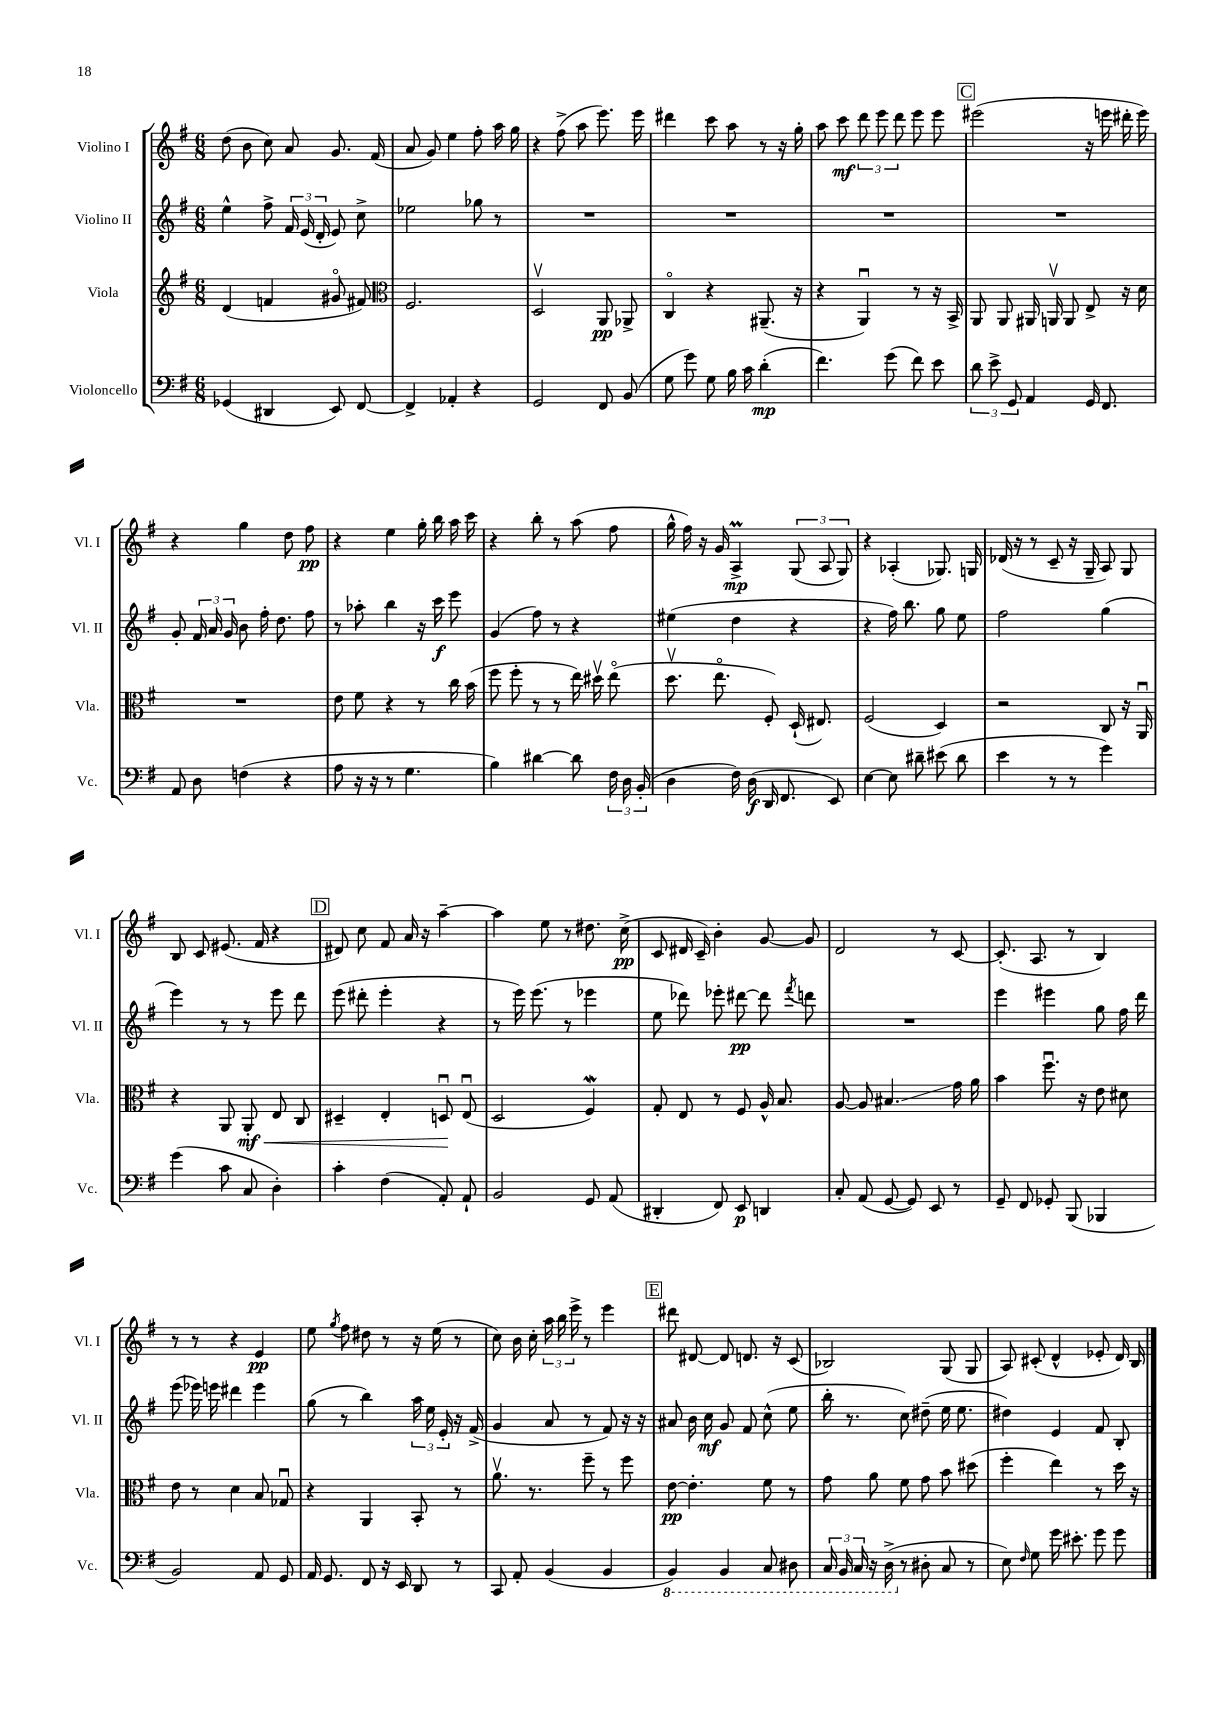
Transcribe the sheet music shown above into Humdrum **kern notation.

**kern	**kern	**kern	**kern
*staff4	*staff3	*staff2	*staff1
*clefF4	*clefG2	*clefG2	*clefG2
*k[f#]	*k[f#]	*k[f#]	*k[f#]
*M6/8	*M6/8	*M6/8	*M6/8
(4GG-	(4d	4ee^^	(8dd
.	.	.	8b
4DD#	4f	8ff#^	8cc)
.	.	24f#	8a
.	.	(24e	.
.	.	24d'	.
8EE)	8g#o	8e)	8.g
[8FF#	8f#)	8cc^	.
.	.	.	(16f#
=	=	=	=
*	*clefC3	*	*
4FF#^]	2.F#	2ee-	8a
.	.	.	8g)
4AA-'	.	.	4ee
4r	.	8gg-	8ff#'
.	.	8r	16aa
.	.	.	16gg
=	=	=	=
2GG	2Dv	2.r	4r
.	.	.	(8ff#^
.	.	.	8aa
8FF#	8AA	.	8.eee)
(8BB	8AA-^	.	.
.	.	.	16eee
=	=	=	=
8G	4Co	2.r	4ddd#
8g)	.	.	.
8G	4r	.	8ccc
16B	.	.	8aa
16c	.	.	.
(4d'	(8.AA#~	.	8r
.	.	.	16r
.	16r	.	16gg'
=	=	=	=
4.f#)	4r	2.r	8aa
.	.	.	8ccc
.	4AAu)	.	12ddd
.	.	.	12eee
(8g	.	.	.
.	.	.	12ddd
8f#)	8r	.	8eee
8e	16r	.	8eee
.	16BB^	.	.
=	=	=	=
12d	8AA	2.r	(2eee#
12e^	.	.	.
.	8AA	.	.
12GG	.	.	.
4AA	16AA#	.	.
.	16AAv	.	.
.	8AA	.	.
16GG	8E^	.	16r
8.FF#	.	.	16eee
.	16r	.	16ddd#'
.	16d	.	16eee)
=	=	=	=
8AA	2.r	8g'	4r
8D	.	24f#	.
.	.	24a	.
.	.	24g	.
(4F	.	8b	4gg
.	.	16ff#'	.
.	.	8.dd	.
4r	.	.	8dd
.	.	8ff#	8ff#
=	=	=	=
8A	8e	8r	4r
16r	8f#	8aa-'	.
16r	.	.	.
8r	4r	4bb	4ee
4.G	.	.	.
.	8r	16r	16gg'
.	.	16ccc	16bb
.	16cc	8eee	16aa
.	(16b	.	16ccc
=	=	=	=
4B)	8ff#	(4g	4r
.	8ff#'	.	.
[4d#	8r	8ff#)	8bb'
.	8r	8r	8r
8d#]	16ee)	4r	(8aa
.	16dd#v	.	.
24F#	(8eeo	.	8ff#
24D	.	.	.
(24BB'	.	.	.
=	=	=	=
4D	8.ddv	(4ee#	16gg^^
.	.	.	16ff#)
.	.	.	16r
.	8.eeo	.	16g
16F#)	.	4dd	4A^
(16D	.	.	.
16DD	8F#')	.	.
8.FF#	.	.	.
.	(16D`	4r	(12G
.	8.E#)	.	.
.	.	.	12A
8EE)	.	.	.
.	.	.	12G)
=	=	=	=
[4E	(2F#	4r	4r
8E]	.	16ff#)	(4A-'
.	.	8.bb	.
8d#~	.	.	.
(8e#	4D)	8gg	8.G-)
8d#	.	8ee	.
.	.	.	16G
=	=	=	=
4e	2r	2ff#	(16d-
.	.	.	16r
.	.	.	8r
8r	.	.	8c~
8r	.	.	16r
.	.	.	16G~
4g)	8C	(4gg	8A)
.	16r	.	8G
.	16AAu	.	.
=	=	=	=
(4g	4r	4eee)	8B
.	.	.	8c
8c	8AA	8r	(8.e#
8C	8AA'	8r	.
.	.	.	16f#
4D')	8E	8eee	4r
.	8C	8ddd	.
=	=	=	=
4c'	4D#~	(8eee	8d#)
.	.	8ddd#'	8cc
(4F#	4E'	4eee'	8f#
.	.	.	16a
.	.	.	16r
8AA')	8Du	4r	[4aa~
8AA`	(8Eu	.	.
=	=	=	=
2BB	2D	8r	4aa]
.	.	16eee)	.
.	.	(8.eee	.
.	.	.	8ee
.	.	8r	8r
8GG	4F#)	4eee-	8.dd#
(8AA	.	.	.
.	.	.	(16cc^
=	=	=	=
4DD#'	8G'	8ee	8c
.	8E	8ddd-)	16d#
.	.	.	16c~)
8FF#)	8r	8eee-'	4b'
8EE	8F#	[8ddd#	.
4DD	16A^^	8ddd#]	[8g
.	8.B	.	.
.	.	8qfff#	.
.	.	8ddd	8g]
=	=	=	=
8C'	[8A	2.r	2d
(8AA	8A]	.	.
[8GG	4.B#	.	.
8GG])	.	.	.
8EE	.	.	8r
8r	16g	.	[8c
.	16a	.	.
=	=	=	=
8GG~	4b	4eee	(8.c']
8FF#	.	.	.
.	.	.	8.A
8GG-'	8.ff#u	4eee#	.
(8BBB	.	.	8r
.	16r	.	.
4BBB-	8e	8gg	4B)
.	8d#	16ff#	.
.	.	16ddd	.
=	=	=	=
2BB)	8e	(8eee	8r
.	8r	16eee-)	8r
.	.	16eee	.
.	4d	4ddd#	4r
8AA	8B	4eee	4e
8GG	8G-u	.	.
=	=	=	=
16AA	4r	(8gg	8ee
8.GG	.	.	.
.	.	.	8qgg
.	.	8r	8ff#
8FF#	4AA	4bb)	8dd#
16r	.	.	8r
16EE	.	.	.
8DD	8BB'	24aa	16r
.	.	24ee	.
.	.	.	(16ee
.	.	24e'	.
8r	8r	16r	8r
.	.	(16f#^	.
=	=	=	=
8CC	8.av	4g	8cc)
8AA'	.	.	16b
.	8.r	.	16cc'
(4BB	.	8a	24aa
.	.	.	24bb
.	.	.	24eee^
.	8ff#~	8r	8r
4BB	8r	8f#)	4eee
.	8ff#	16r	.
.	.	16r	.
=	=	=	=
4BBB)	[8e	8a#	8ddd#
.	4.e']	16b	[8d#
.	.	16cc	.
4BBB	.	8g	8d#]
.	.	8f#	8.d
8CC	8f#	(8cc^^	.
.	.	.	16r
8DD#	8r	8ee	(8c
=	=	=	=
24CC	8g	16bb'	2B-)
24BBB	.	.	.
.	.	8.r	.
24CC	.	.	.
16r	8a	.	.
(16DD^	.	.	.
8r	8f#	8cc)	.
8D#'	8g	(8dd#~	.
8C	8b	16ee	(8G
.	.	8.ee	.
8r	(8dd#	.	8G
=	=	=	=
8E)	4ff#'	4dd#)	8A)
16qqF#	.	.	.
8G	.	.	(8c#'
16g	4ee)	4e	4d^^
8.e#'	.	.	.
8g	8r	8f#	8e-'
8g	16dd	8B'	16d)
.	16r	.	16B
==	==	==	==
*-	*-	*-	*-
